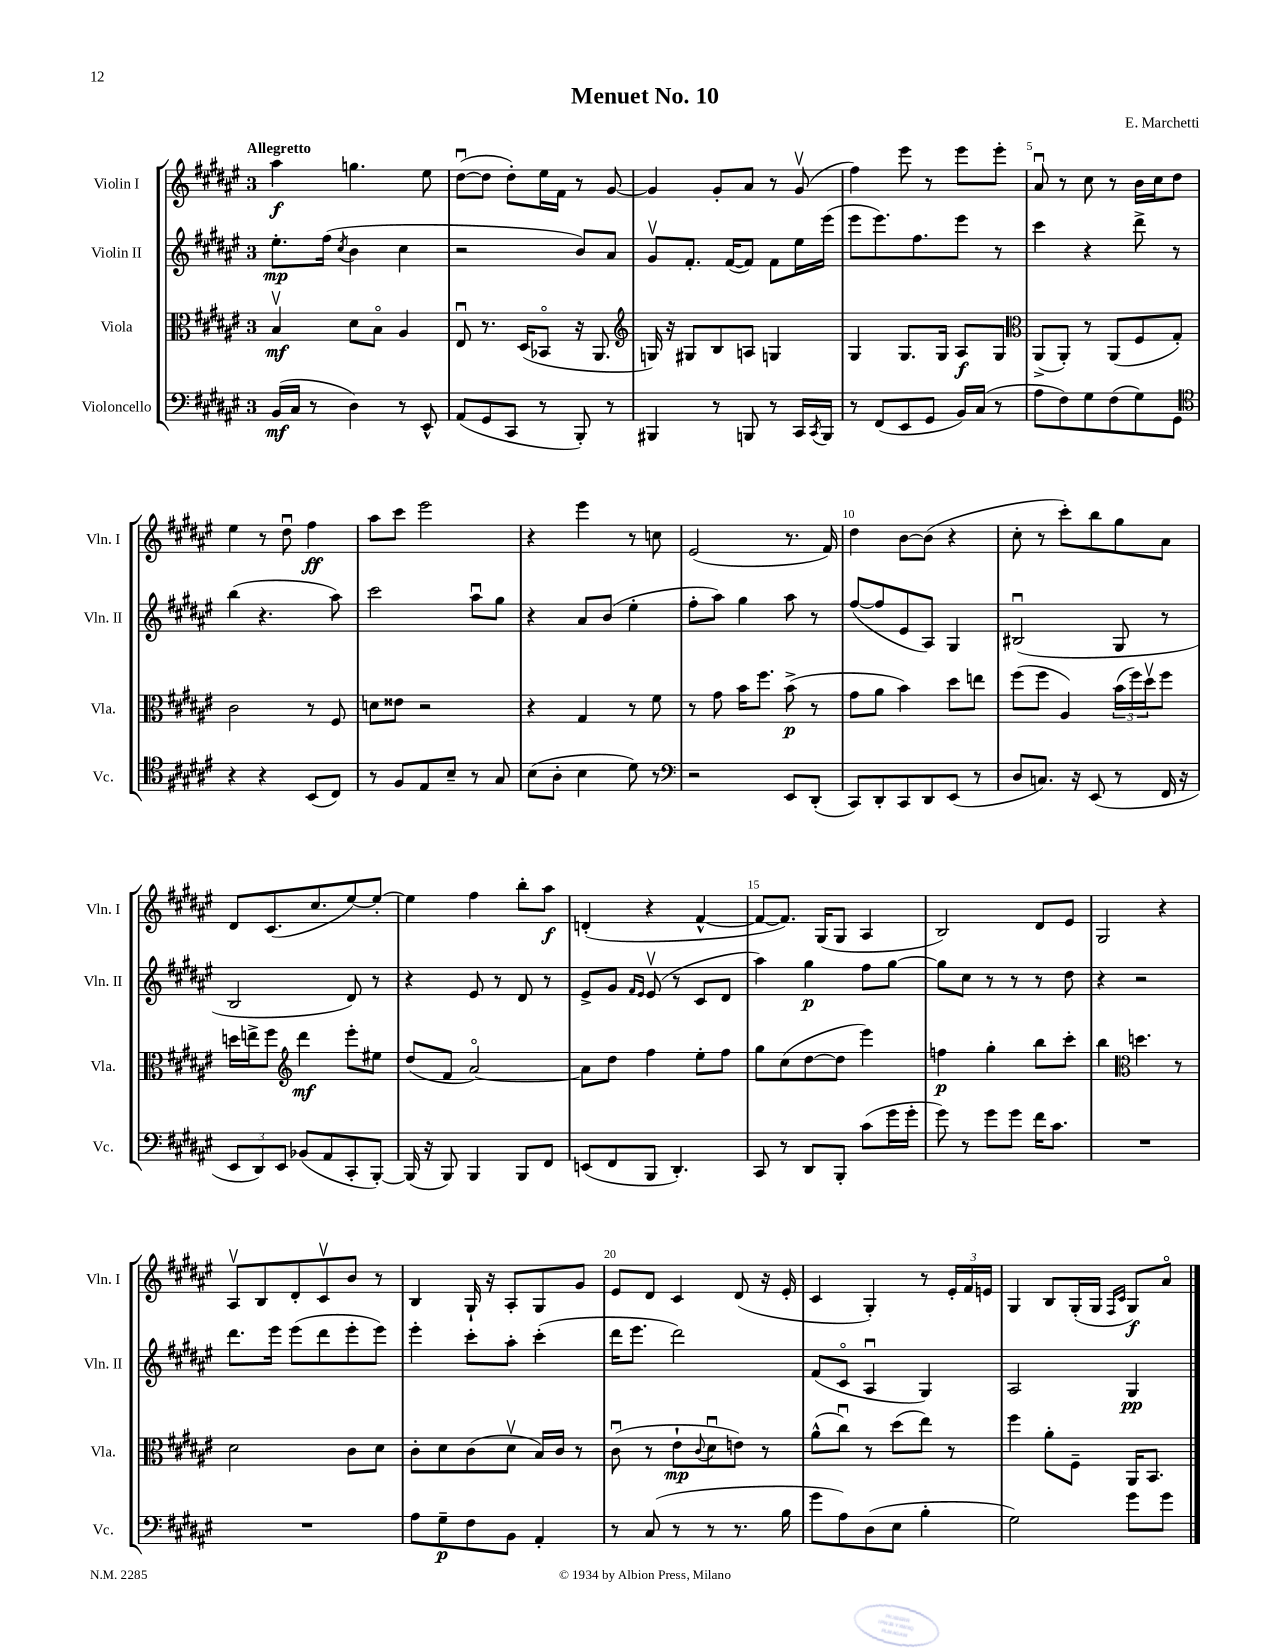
\header { title = "Menuet No. 10" composer = "E. Marchetti" }
<<
\new StaffGroup <<
\new Staff = "s0" \with { instrumentName = "Violin I" shortInstrumentName = "Vln. I" } {
    \clef treble \key fis \major \once \override Staff.TimeSignature.style = #'single-digit \time 3/4 \tempo "Allegretto"
    ais''4\f g''4. eis''8 |
    dis''8~\downbow( dis''8 dis''8-.) eis''16 fis'16 r8 gis'8~ |
    gis'4 gis'8-. ais'8 r8 gis'8\upbow( |
    fis''4) eis'''8 r8 eis'''8 eis'''8-. |
    ais'8\downbow r8 cis''8 r8 b'16 cis''16 dis''8 |
    eis''4 r8 dis''8\downbow fis''4\ff |
    ais''8 cis'''8 eis'''2 |
    r4 eis'''4 r8 c''8 |
    eis'2( r8. fis'16) |
    dis''4 b'8~ b'8( r4 |
    cis''8-. r8 cis'''8-.) b''8 gis''8 ais'8 |
    dis'8 cis'8.( cis''8. eis''8~) eis''8~-. |
    eis''4 fis''4 b''8-. ais''8\f |
    d'4-.( r4 fis'4~-^ |
    fis'8~ fis'8.) gis16( gis8 ais4 |
    b2) dis'8 eis'8 |
    gis2 r4 |
    ais8\upbow b8 dis'8-. cis'8\upbow b'8 r8 |
    b4 gis16-! r16 ais8-. gis8 gis'8 |
    eis'8 dis'8 cis'4 dis'8( r16 eis'16-. |
    cis'4 gis4-.) r8 \tuplet 3/2 { eis'16-. fis'16 e'16 } |
    gis4 b8 gis16-.( gis16 \grace { fis16 cis'16 } gis8\f) ais'8\flageolet \bar "|." |
}
\new Staff = "s1" \with { instrumentName = "Violin II" shortInstrumentName = "Vln. II" } {
    \clef treble \key fis \major \once \override Staff.TimeSignature.style = #'single-digit \time 3/4
    eis''8.-.\mp fis''16( \acciaccatura { cis''8 } b'4 cis''4 |
    r2 b'8) ais'8 |
    gis'8\upbow fis'8.-. fis'16~( fis'8) fis'8 eis''16 eis'''16( |
    eis'''8 eis'''8.) fis''8. eis'''8 r8 |
    cis'''4 r4 dis'''8-> r8 |
    b''4( r4. ais''8) |
    cis'''2 ais''8\downbow gis''8 |
    r4 ais'8 b'8( eis''4-. |
    fis''8-. ais''8) gis''4 ais''8 r8 |
    fis''8~( fis''8 eis'8 ais8) gis4 |
    bis2\downbow( gis8 r8 |
    b2 dis'8) r8 |
    r4 eis'8 r8 dis'8 r8 |
    eis'8-> gis'8 \grace { fis'16 eis'16 } eis'8\upbow( r8 cis'8 dis'8 |
    ais''4) gis''4\p fis''8 gis''8~ |
    gis''8 cis''8 r8 r8 r8 dis''8 |
    r4 r2 |
    dis'''8. eis'''16 eis'''8( dis'''8 eis'''8-. eis'''8) |
    eis'''4-. cis'''8-. ais''8-. cis'''4-.( |
    dis'''16 eis'''8. dis'''2) |
    fis'8( cis'8\flageolet ais4\downbow gis4) |
    ais2 gis4\pp \bar "|." |
}
\new Staff = "s2" \with { instrumentName = "Viola" shortInstrumentName = "Vla." } {
    \clef alto \key fis \major \once \override Staff.TimeSignature.style = #'single-digit \time 3/4
    b4\upbow\mf dis'8 b8\flageolet ais4 |
    eis8\downbow r8. dis16( bes,8\flageolet r16 ais,8. |
    \clef treble g16) r16 gis8 b8 a8 g4 |
    gis4 gis8. gis16 ais8\f gis8 |
    \clef alto ais,8->( ais,8-.) r8 ais,8( fis8 gis8-.) |
    cis'2 r8 fis8 |
    d'8 eisis'8 r2 |
    r4 gis4 r8 fis'8 |
    r8 gis'8 b'16 fis''8. b'8->\p( r8 |
    gis'8 ais'8 b'4) dis''8 e''8 |
    fis''8( fis''8 ais4) \tuplet 3/2 { b'16( fis''16) dis''16\upbow } fis''8 |
    d''16 e''16-> fis''8 \clef treble dis'''4\mf eis'''8-. eis''8 |
    dis''8( fis'8 ais'2~\flageolet) |
    ais'8 dis''8 fis''4 eis''8-. fis''8 |
    gis''8 cis''8( dis''8~ dis''8 eis'''4) |
    f''4\p gis''4-. b''8 cis'''8-. |
    b''4 \clef alto d''4. r8 |
    dis'2 cis'8 dis'8 |
    cis'8-. dis'8 cis'8( dis'8\upbow b16) cis'16 r8 |
    cis'8\downbow( r8 eis'8-!\mp \appoggiatura { cis'8 } dis'8\downbow e'8) r8 |
    ais'8-^( cis''8\downbow) r8 dis''8( eis''8) r8 |
    fis''4 ais'8-. fis8-- ais,16 b,8. \bar "|." |
}
\new Staff = "s3" \with { instrumentName = "Violoncello" shortInstrumentName = "Vc." } {
    \clef bass \key fis \major \once \override Staff.TimeSignature.style = #'single-digit \time 3/4
    b,16\mf( cis16 r8 dis4) r8 eis,8-^ |
    ais,8( gis,8 cis,8 r8 b,,8-.) r8 |
    bis,,4 r8 b,,8 r8 cis,16 \acciaccatura { cis,8 } b,,16 |
    r8 fis,8( eis,8 gis,8 b,16) cis16( r8 |
    ais8 fis8) gis8 fis8( gis8) gis,8 |
    \clef tenor r4 r4 b,8( cis8) |
    r8 fis8 eis8 b8-- r8 gis8 |
    b8( ais8-. b4 dis'8) r8 |
    \clef bass r2 eis,8 dis,8-.( |
    cis,8) dis,8-. cis,8 dis,8 eis,8( r8 |
    dis8 c8.) r16 eis,8( r8 fis,16 r16 |
    \tuplet 3/2 { eis,8 dis,8) eis,8 } bes,8( ais,8 cis,8-. b,,8~-.) |
    b,,16( r16 b,,8) b,,4 b,,8 fis,8 |
    e,8( fis,8 b,,8 dis,4.-.) |
    cis,8 r8 dis,8 b,,8-. cis'8( gis'16 gis'16-. |
    gis'8) r8 gis'8 gis'8 fis'16 cis'8. |
    R2. |
    R2. |
    ais8 gis8--\p fis8 b,8 ais,4-. |
    r8 cis8( r8 r8 r8. b16 |
    gis'8 ais8) dis8( eis8 b4-. |
    gis2) gis'8 gis'8 \bar "|." |
}
>>
>>
\layout { \context { \Score \override BarNumber.break-visibility = ##(#f #t #t) barNumberVisibility = #(every-nth-bar-number-visible 5) } }
